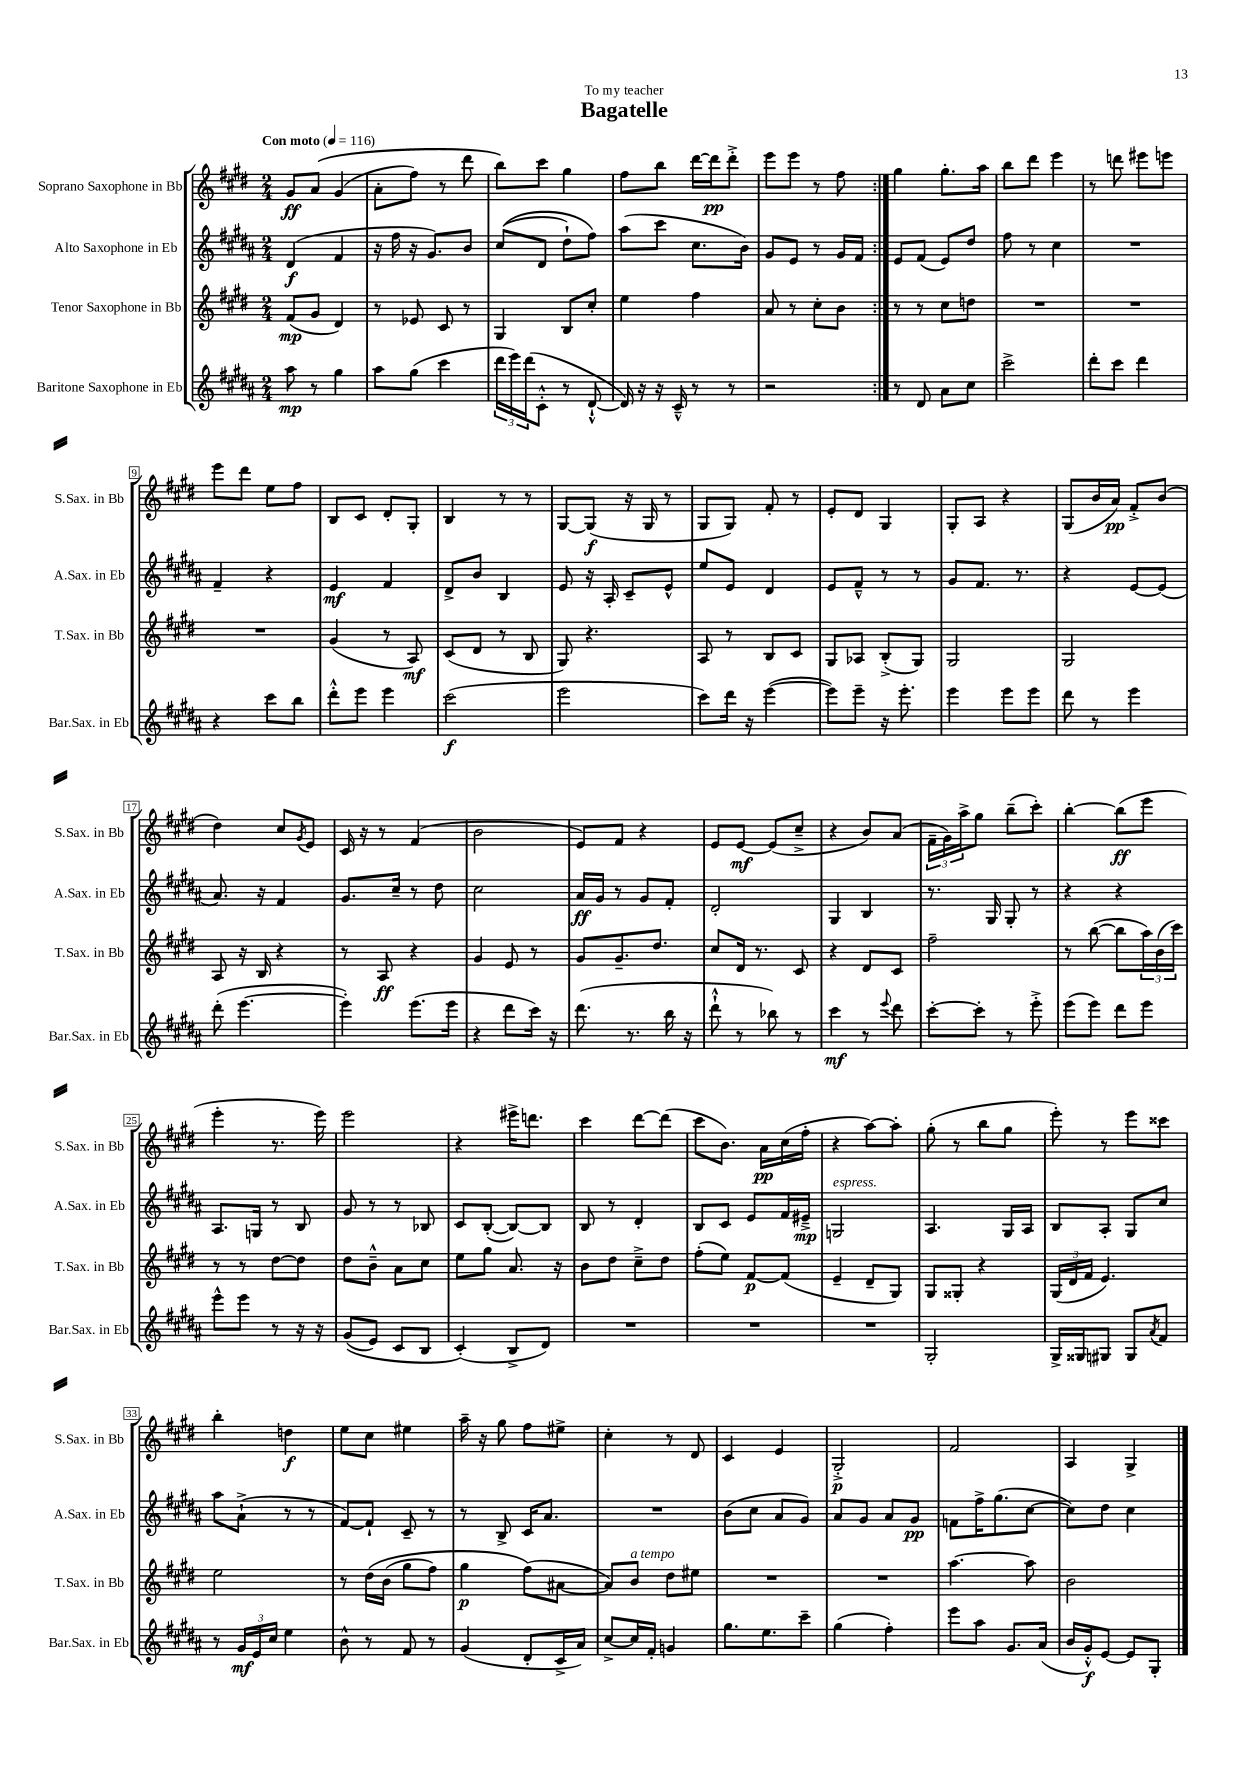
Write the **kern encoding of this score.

**kern	**dynam	**kern	**dynam	**kern	**dynam	**kern	**dynam
*part4	*part4	*part3	*part3	*part2	*part2	*part1	*part1
*staff4	*staff4	*staff3	*staff3	*staff2	*staff2	*staff1	*staff1
*I"Baritone Saxophone in Eb	*	*I"Tenor Saxophone in Bb	*	*I"Alto Saxophone in Eb	*	*I"Soprano Saxophone in Bb	*
*I'Bar.Sax. in Eb	*	*I'T.Sax. in Bb	*	*I'A.Sax. in Eb	*	*I'S.Sax. in Bb	*
*clefG2	*	*clefG2	*	*clefG2	*	*clefG2	*
*k[f#c#g#d#a#]	*	*k[f#c#g#d#]	*	*k[f#c#g#d#a#]	*	*k[f#c#g#d#]	*
*M2/4	*	*M2/4	*	*M2/4	*	*M2/4	*
*MM116	*	*MM116	*	*MM116	*	*MM116	*
=1	=1	=1	=1	=1	=1	=1	=1
!	!	!	!	!	!	!LO:TX:a:B:t=Con moto	!
8aa#\	mp	(8f#/L	mp	(4d#/	f	8g#/L	ff
8r	.	8g#/J	.	.	.	(8a/J	.
4gg#\	.	4d#/)	.	4f#/	.	(4g#/	.
=2	=2	=2	=2	=2	=2	=2	=2
8aa#\L	.	8r	.	16r	.	8a'\L	.
.	.	.	.	16ff#\	.	.	.
(8gg#\J	.	8e-X/	.	16r	.	8ff#\J)	.
.	.	.	.	8.g#/L)	.	.	.
4ccc#\	.	8c#/	.	.	.	8r	.
.	.	8r	.	8b/J	.	8ddd#\	.
=3	=3	=3	=3	=3	=3	=3	=3
24ddd#\LL	.	4G#/	.	((8cc#/L	.	8bb\L)	.
24eee\)	.	.	.	.	.	.	.
(24ddd#\J	.	.	.	.	.	.	.
8c#'^^\J	.	.	.	8d#/J	.	8ccc#\J	.
8r	.	8B/L	.	8dd#`\L)	.	4gg#\	.
[8d#`^^/	.	8cc#'/J	.	8ff#\J)	.	.	.
=4	=4	=4	=4	=4	=4	=4	=4
16d#/])	.	4ee\	.	(8aa#\L	.	8ff#\L	.
16r	.	.	.	.	.	.	.
16r	.	.	.	8ccc#\J	.	8bb\J	.
16c#~^^/	.	.	.	.	.	.	.
8r	.	4ff#\	.	8.cc#\L	.	[16ddd#\LL	.
.	.	.	.	.	.	16ddd#\J]	pp
8r	.	.	.	.	.	8ddd#'^\J	.
.	.	.	.	16b\Jk)	.	.	.
=5	=5	=5	=5	=5	=5	=5	=5
2r	.	8a/	.	8g#/L	.	8eee\L	.
.	.	8r	.	8e/J	.	8eee\J	.
.	.	8cc#'\L	.	8r	.	8r	.
.	.	8b\J	.	16g#/LL	.	8ff#\	.
.	.	.	.	16f#/JJ	.	.	.
=6:|!	=6:|!	=6:|!	=6:|!	=6:|!	=6:|!	=6:|!	=6:|!
8r	.	8r	.	8e/L	.	4gg#\	.
8d#/	.	8r	.	(8f#/J	.	.	.
8a#\L	.	8cc#\L	.	8e/L)	.	8.gg#'\L	.
8cc#\J	.	8ddn\J	.	8dd#/J	.	.	.
.	.	.	.	.	.	16aa\Jk	.
=7	=7	=7	=7	=7	=7	=7	=7
2ccc#^\	.	2r	.	8ff#\	.	8bb\L	.
.	.	.	.	8r	.	8ddd#\J	.
.	.	.	.	4cc#\	.	4eee\	.
=8	=8	=8	=8	=8	=8	=8	=8
8ddd#'\L	.	2r	.	2r	.	8r	.
8ccc#\J	.	.	.	.	.	8dddn\	.
4ddd#\	.	.	.	.	.	8eee#X\L	.
.	.	.	.	.	.	8eeen\J	.
!!LO:LB:g=z
=9	=9	=9	=9	=9	=9	=9	=9
4r	.	2r	.	4f#~/	.	8eee\L	.
.	.	.	.	.	.	8ddd#\J	.
8ccc#\L	.	.	.	4r	.	8ee\L	.
8bb\J	.	.	.	.	.	8ff#\J	.
=10	=10	=10	=10	=10	=10	=10	=10
8ddd#'^^\L	.	(4g#/	.	4e/	mf	8B/L	.
8eee\J	.	.	.	.	.	8c#/J	.
4eee\	.	8r	.	4f#/	.	8d#'/L	.
.	.	8A/)	mf	.	.	8G#'/J	.
=11	=11	=11	=11	=11	=11	=11	=11
(2ccc#\	f	(8c#/L	.	8d#^/L	.	4B/	.
.	.	8d#/J	.	8b/J	.	.	.
.	.	8r	.	4B/	.	8r	.
.	.	8B/	.	.	.	8r	.
=12	=12	=12	=12	=12	=12	=12	=12
2eee\	.	8G#/)	.	8e/	.	[8G#/L	.
.	.	4.r	.	16r	.	(8G#/J]	f
.	.	.	.	16A#'/	.	.	.
.	.	.	.	8c#~/L	.	16r	.
.	.	.	.	.	.	16G#/	.
.	.	.	.	8e^^/J	.	8r	.
=13	=13	=13	=13	=13	=13	=13	=13
8ccc#\L)	.	8A/	.	8ee/L	.	8G#/L	.
16ddd#\Jk	.	8r	.	8e/J	.	8G#/J)	.
16r	.	.	.	.	.	.	.
([4eee\	.	8B/L	.	4d#/	.	8f#'/	.
.	.	8c#/J	.	.	.	8r	.
=14	=14	=14	=14	=14	=14	=14	=14
8eee\L])	.	8G#/L	.	8e/L	.	8e'/L	.
8eee~\J	.	8A-X/J	.	8f#~^^/J	.	8d#/J	.
16r	.	(8B'^/L	.	8r	.	4G#/	.
8.eee'\	.	.	.	.	.	.	.
.	.	8G#/J)	.	8r	.	.	.
=15	=15	=15	=15	=15	=15	=15	=15
4eee\	.	2G#/	.	8g#/L	.	8G#'/L	.
.	.	.	.	8.f#/J	.	8A/J	.
8eee\L	.	.	.	.	.	4r	.
.	.	.	.	8.r	.	.	.
8eee\J	.	.	.	.	.	.	.
=16	=16	=16	=16	=16	=16	=16	=16
8ddd#\	.	2G#/	.	4r	.	(8G#/L	.
8r	.	.	.	.	.	16b/L	.
.	.	.	.	.	.	16a/JJ)	pp
4eee\	.	.	.	[8e/L	.	8f#'^/L	.
.	.	.	.	(8e/J]	.	(8b/J	.
!!LO:LB:g=z
=17	=17	=17	=17	=17	=17	=17	=17
(8ddd#'\	.	8A/	.	8.a#/)	.	4dd#\)	.
[4.eee\	.	16r	.	.	.	.	.
.	.	16B/	.	16r	.	.	.
.	.	4r	.	4f#/	.	8cc#/L	.
.	.	.	.	.	.	8qg#/	.
.	.	.	.	.	.	8e/J	.
=18	=18	=18	=18	=18	=18	=18	=18
4eee'\])	.	8r	.	8.g#/L	.	16c#/	.
.	.	.	.	.	.	16r	.
.	.	8A/	ff	.	.	8r	.
.	.	.	.	16cc#~/Jk	.	.	.
(8.eee\L	.	4r	.	8r	.	(4f#/	.
.	.	.	.	8dd#\	.	.	.
16eee\Jk	.	.	.	.	.	.	.
=19	=19	=19	=19	=19	=19	=19	=19
4r	.	4g#/	.	2cc#\	.	2b\	.
8ddd#\L	.	8e/	.	.	.	.	.
16ccc#\Jk)	.	8r	.	.	.	.	.
16r	.	.	.	.	.	.	.
=20	=20	=20	=20	=20	=20	=20	=20
(8.ddd#\	.	8g#/L	.	16a#/LL	ff	8e/L)	.
.	.	.	.	16g#/JJ	.	.	.
.	.	8.g#~/	.	8r	.	8f#/J	.
8.r	.	.	.	.	.	.	.
.	.	.	.	8g#/L	.	4r	.
.	.	8.dd#/J	.	.	.	.	.
16bb\	.	.	.	8f#'/J	.	.	.
16r	.	.	.	.	.	.	.
=21	=21	=21	=21	=21	=21	=21	=21
8ddd#`^^\	.	8cc#/L	.	2d#'/	.	8e/L	.
8r	.	16d#/Jk	.	.	.	[8e/J	mf
.	.	8.r	.	.	.	.	.
8bb-X\)	.	.	.	.	.	(8e/L]	.
8r	.	8c#/	.	.	.	8cc#~^/J	.
=22	=22	=22	=22	=22	=22	=22	=22
4ccc#\	mf	4r	.	4G#/	.	4r	.
8r	.	8d#/L	.	4B/	.	8b/L)	.
8qqeee/	.	.	.	.	.	.	.
8ddd#\	.	8c#/J	.	.	.	(8a/J	.
=23	=23	=23	=23	=23	=23	=23	=23
[8ccc#'\L	.	2ff#~\	.	8.r	.	24f#~\LL	.
.	.	.	.	.	.	24g#\)	.
.	.	.	.	.	.	24aa^\J	.
8ccc#'\J]	.	.	.	.	.	8gg#\J	.
.	.	.	.	16G#/	.	.	.
8r	.	.	.	8G#'/	.	(8bb~\L	.
8eee'^\	.	.	.	8r	.	8ccc#'\J)	.
=24	=24	=24	=24	=24	=24	=24	=24
(8eee\L	.	8r	.	4r	.	[4bb'\	.
8eee\J)	.	([8bb\	.	.	.	.	.
8ddd#\L	.	8bb\L]	.	4r	.	(8bb\L]	ff
8eee\J	.	24aa\L)	.	.	.	8eee\J	.
.	.	(24b\	.	.	.	.	.
.	.	24ccc#\JJ)	.	.	.	.	.
!!LO:LB:g=z
=25	=25	=25	=25	=25	=25	=25	=25
8eee^^\L	.	8r	.	8.A#/L	.	4eee'\	.
8eee\J	.	8r	.	.	.	.	.
.	.	.	.	16Gn/Jk	.	.	.
8r	.	[8dd#\L	.	8r	.	8.r	.
16r	.	8dd#\J]	.	8B/	.	.	.
16r	.	.	.	.	.	16eee\)	.
=26	=26	=26	=26	=26	=26	=26	=26
((8g#/L	.	8dd#\L	.	8g#/	.	2eee\	.
8e/J)	.	8b~^^\J	.	8r	.	.	.
8c#/L	.	8a\L	.	8r	.	.	.
8B/J	.	8cc#\J	.	8B-X/	.	.	.
=27	=27	=27	=27	=27	=27	=27	=27
(4c#'/)	.	8ee\L	.	8c#/L	.	4r	.
.	.	8gg#\J	.	([8B'/J	.	.	.
8B^/L	.	8.a/	.	8B/L_)	.	16eee#X^\KL	.
.	.	.	.	.	.	8.dddn\J	.
8d#/J)	.	.	.	8B/J]	.	.	.
.	.	16r	.	.	.	.	.
=28	=28	=28	=28	=28	=28	=28	=28
2r	.	8b\L	.	8B/	.	4ccc#\	.
.	.	8dd#\J	.	8r	.	.	.
.	.	8cc#~^\L	.	4d#'/	.	[8ddd#\L	.
.	.	8dd#\J	.	.	.	(8ddd#\J]	.
=29	=29	=29	=29	=29	=29	=29	=29
2r	.	(8ff#'\L	.	8B/L	.	8ccc#\L	.
.	.	8ee\J)	.	8c#/J	.	8.b\J)	.
.	.	[8f#/L	p	8e/L	.	.	.
.	.	.	.	.	.	16a\LL	pp
.	.	(8f#/J]	.	16f#/L	.	(16cc#\	.
.	.	.	.	16e#X~^/JJ	mp	16ff#'\JJ	.
=30	=30	=30	=30	=30	=30	=30	=30
!	!	!	!	!LO:TX:a:i:t=espress.	!	!	!
2r	.	4e~/	.	2Gn/	.	4r	.
.	.	8d#~/L	.	.	.	[8aa\L)	.
.	.	8G#/J)	.	.	.	8aa'\J]	.
=31	=31	=31	=31	=31	=31	=31	=31
2G#'/	.	8G#/L	.	4.A#/	.	(8gg#'\	.
.	.	8G##X'/J	.	.	.	8r	.
.	.	4r	.	.	.	8bb\L	.
.	.	.	.	16G#/LL	.	8gg#\J	.
.	.	.	.	16A#/JJ	.	.	.
=32	=32	=32	=32	=32	=32	=32	=32
16G#^/LL	.	(24G#/LL	.	8B/L	.	8eee'\)	.
.	.	24d#/	.	.	.	.	.
16G##X/J	.	.	.	.	.	.	.
.	.	24f#/JJ	.	.	.	.	.
8G#X/J	.	4.e/)	.	8A#'/J	.	8r	.
8G#/L	.	.	.	8G#/L	.	8eee\L	.
8qa#/	.	.	.	.	.	.	.
8f#/J	.	.	.	8cc#/J	.	8ccc##X\J	.
!!LO:LB:g=z
=33	=33	=33	=33	=33	=33	=33	=33
8r	.	2ee\	.	8aa#\L	.	4bb'\	.
24g#/LL	mf	.	.	(8a#`^\J	.	.	.
24e/	.	.	.	.	.	.	.
24cc#/JJ	.	.	.	.	.	.	.
4ee\	.	.	.	8r	.	4ddn\	f
.	.	.	.	8r	.	.	.
=34	=34	=34	=34	=34	=34	=34	=34
8b^^\	.	8r	.	[8f#/L)	.	8ee\L	.
8r	.	(16dd#\LL	.	8f#`/J]	.	8cc#\J	.
.	.	(16b\JJ	.	.	.	.	.
8f#/	.	8gg#\L	.	8c#~/	.	4ee#X\	.
8r	.	8ff#\J)	.	8r	.	.	.
=35	=35	=35	=35	=35	=35	=35	=35
(4g#/	.	4gg#\	p	8r	.	16aa~\	.
.	.	.	.	.	.	16r	.
.	.	.	.	8B^/	.	8gg#\	.
8d#'/L	.	(8ff#\L)	.	16c#/KL	.	8ff#\L	.
.	.	.	.	8.a#/J	.	.	.
16c#^/L	.	[8a#X\J	.	.	.	8ee#X^\J	.
16a#/JJ)	.	.	.	.	.	.	.
=36	=36	=36	=36	=36	=36	=36	=36
[8cc#^/L	.	8a#/L])	.	2r	.	4cc#'\	.
!	!	!LO:TX:a:i:t=a tempo	!	!	!	!	!
16cc#/L]	.	8b/J	.	.	.	.	.
16f#'/JJ	.	.	.	.	.	.	.
4gn/	.	8dd#\L	.	.	.	8r	.
.	.	8ee#X\J	.	.	.	8d#/	.
=37	=37	=37	=37	=37	=37	=37	=37
8.gg#\L	.	2r	.	(8b\L	.	4c#/	.
.	.	.	.	8cc#\J	.	.	.
8.ee\	.	.	.	.	.	.	.
.	.	.	.	8a#/L	.	4e/	.
8ccc#~\J	.	.	.	8g#/J)	.	.	.
=38	=38	=38	=38	=38	=38	=38	=38
(4gg#\	.	2r	.	8a#/L	.	2G#'^/	p
.	.	.	.	8g#/J	.	.	.
4ff#'\)	.	.	.	8a#/L	.	.	.
.	.	.	.	8g#/J	pp	.	.
=39	=39	=39	=39	=39	=39	=39	=39
8eee\L	.	[4.aa\	.	8fn\L	.	2f#/	.
8aa#\J	.	.	.	16ff#^\K	.	.	.
.	.	.	.	(8.gg#\	.	.	.
8.g#/L	.	.	.	.	.	.	.
.	.	8aa\]	.	[8cc#\J	.	.	.
(16a#/Jk	.	.	.	.	.	.	.
=40	=40	=40	=40	=40	=40	=40	=40
16b/LL	.	2b\	.	8cc#\L])	.	4A/	.
16g#'^^/J)	f	.	.	.	.	.	.
[8e/J	.	.	.	8dd#\J	.	.	.
8e/L]	.	.	.	4cc#\	.	4G#^/	.
8G#'/J	.	.	.	.	.	.	.
==	==	==	==	==	==	==	==
*-	*-	*-	*-	*-	*-	*-	*-
